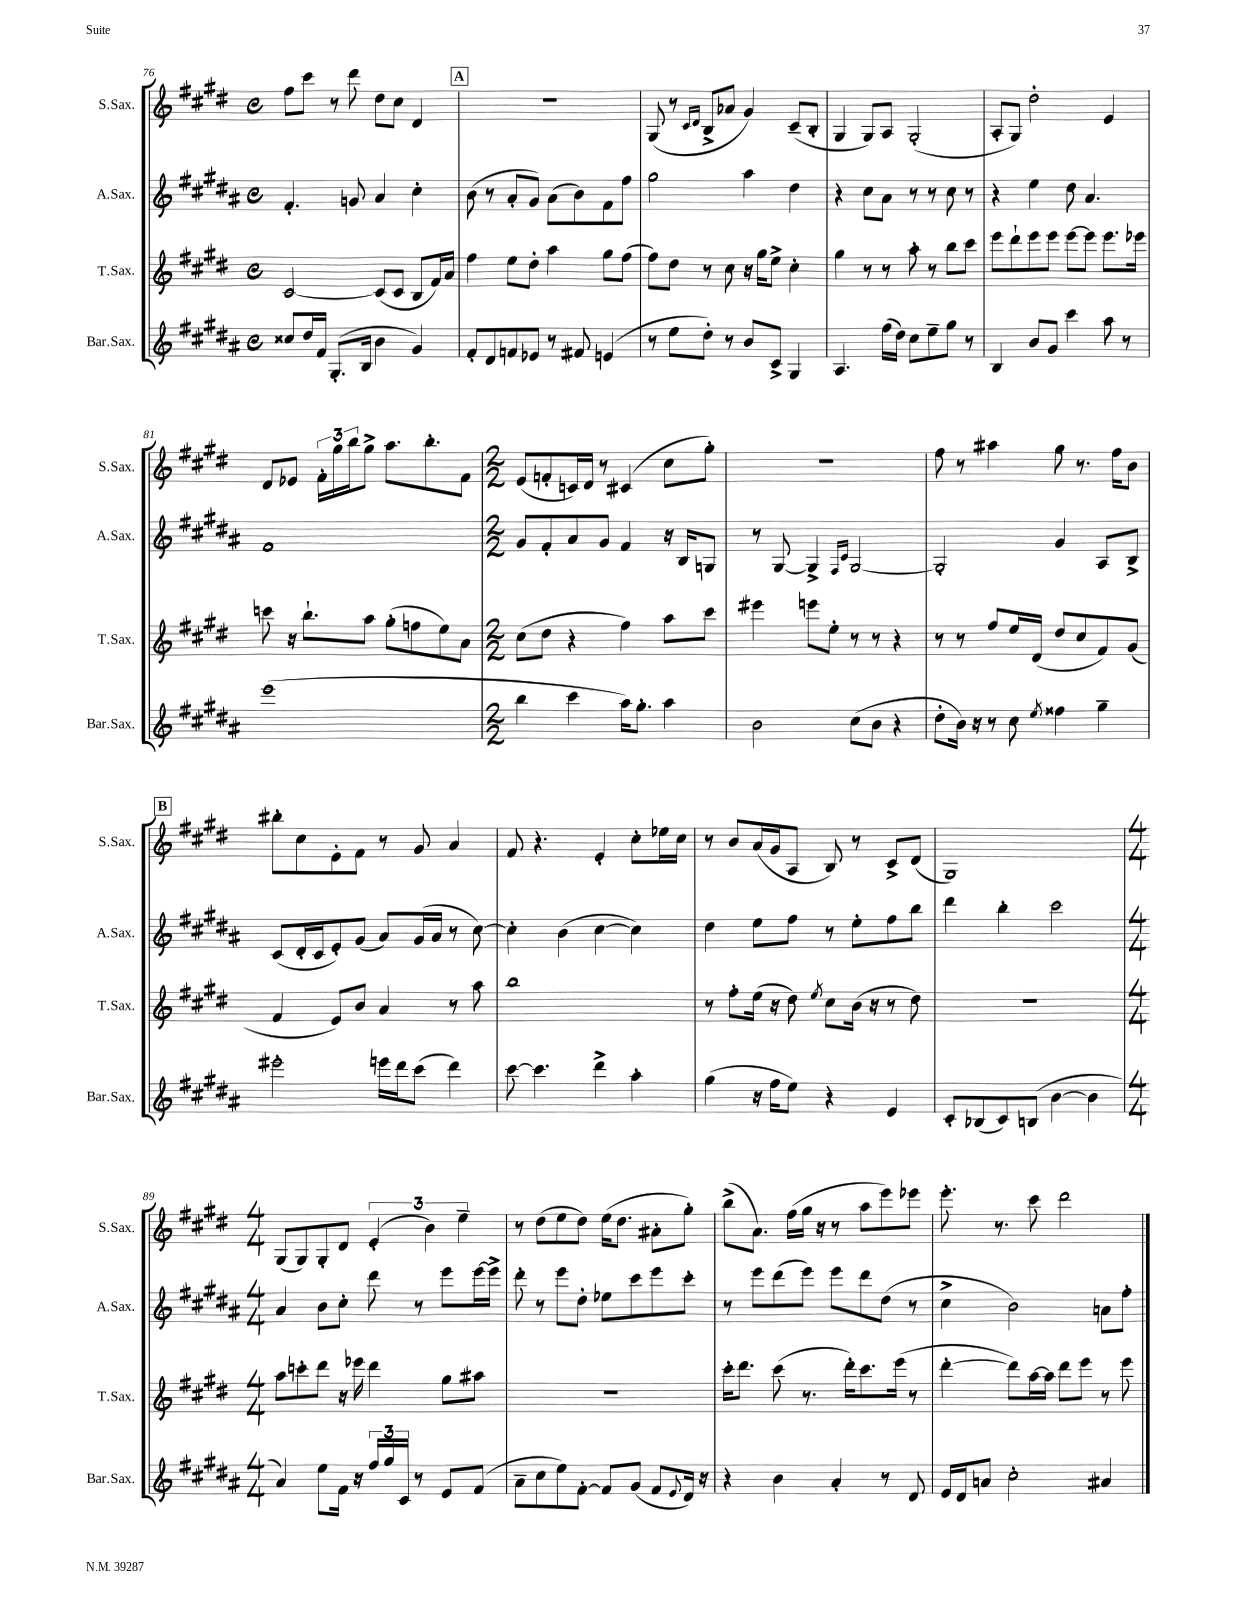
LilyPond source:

<<
\new StaffGroup <<
\new Staff = "s0" \with { instrumentName = "S.Sax." shortInstrumentName = "S.Sax." } {
    \clef treble \key e \major \defaultTimeSignature \time 4/4
    fis''8 cis'''8 r8 dis'''8 dis''8 cis''8 dis'4 |
    \mark \markup { \box "A" } R1 |
    gis8( r8 \grace { cis'16 dis'16 } b8-> aes'8 gis'4) cis'8--( b8-. |
    gis4 gis8) a8 gis2-.( |
    a8-. gis8) dis''2-. e'4 |
    dis'8 ees'8 \tuplet 3/2 { fis'16-. gis''16 b''16 } gis''8-> a''8. b''8.-. fis'8 |
    \numericTimeSignature \time 2/2 e'8( f'8-. c'16) dis'16 r8 cis'4( cis''8 gis''8-.) |
    r1 |
    fis''8 r8 ais''4 gis''8 r8. fis''16 b'8 |
    \mark \markup { \box "B" } bis''8-. cis''8 e'8-. fis'8 r8 gis'8 a'4 |
    fis'8 r4. e'4-. cis''8-. ees''16 cis''16 |
    r8 b'8 a'16( gis'16 a8 b8) r8 cis'8-> dis'8( |
    gis1) |
    \numericTimeSignature \time 4/4 gis8( gis8) gis8-. dis'8 \tuplet 3/2 { e'4-.( b'4) e''4-- } |
    r8 dis''8( e''8 dis''8) e''16( dis''8. ais'8-. gis''8-.) |
    b''8->( a'8.) fis''16( gis''16 r16 r8 a''8 e'''8) ees'''8 |
    e'''8.-. r8. cis'''8 dis'''2 \bar "|." |
}
\new Staff = "s1" \with { instrumentName = "A.Sax." shortInstrumentName = "A.Sax." } {
    \clef treble \key b \major \defaultTimeSignature \time 4/4
    fis'4.-. g'8 ais'4 cis''4-. |
    \mark \markup { \box "A" } b'8( r8 ais'8-. gis'8) ais'8( b'8) fis'8 fis''8 |
    gis''2 ais''4 dis''4 |
    r4 cis''8 ais'8 r8 r8 cis''8 r8 |
    r4 e''4 dis''8 ais'4. |
    fis'1 |
    \numericTimeSignature \time 2/2 gis'8 fis'8-. ais'8 gis'8 fis'4 r16 b16 g8 |
    r8 gis8~ gis4-> \grace { fis16 cis'16 } gis2~ |
    gis2-. gis'4 ais8 b8-> |
    \mark \markup { \box "B" } cis'8( dis'16-. cis'16 e'8-.) gis'8( ais'8) gis'16( ais'16 r8 cis''8~) |
    cis''4-. b'4( cis''4~ cis''4) |
    dis''4 e''8 fis''8 r8 e''8-. fis''8 b''8 |
    dis'''4 b''4-. cis'''2 |
    \numericTimeSignature \time 4/4 ais'4 b'8 cis''8-. dis'''8 r8 e'''8 e'''16~ e'''16-> |
    dis'''8-. r8 e'''8 dis''8-. ees''8 cis'''8 e'''8 cis'''8-. |
    r8 e'''8 dis'''8( e'''8) e'''8 dis'''8 dis''8( r8 |
    cis''4-> b'2) a'8 fis''8-. \bar "|." |
}
\new Staff = "s2" \with { instrumentName = "T.Sax." shortInstrumentName = "T.Sax." } {
    \clef treble \key e \major \defaultTimeSignature \time 4/4
    cis'2~ cis'8( cis'8 b8 fis'16) a'16 |
    \mark \markup { \box "A" } fis''4 e''8 dis''8-. a''4 gis''8 fis''8( |
    fis''8) dis''8 r8 cis''8 r16 gis''16 e''8-> cis''4-. |
    gis''4 r8 r8 a''8-. r8 b''8 cis'''8 |
    e'''8 dis'''8-! e'''8 e'''8 e'''8~ e'''8 e'''8. ees'''16 |
    c'''8 r16 b''8.-! a''8 gis''8-.( f''8 e''8) a'8 |
    \numericTimeSignature \time 2/2 cis''8( dis''8 r4 fis''4) a''8 cis'''8 |
    eis'''4 e'''8 e''8-. r8 r8 r4 |
    r8 r8 fis''8 e''16 dis'16( dis''8 cis''8 fis'8) gis'8( |
    \mark \markup { \box "B" } fis'4 e'8) b'8 a'4 r8 a''8 |
    b''1 |
    r8 fis''8-. e''16( r16 dis''8) \acciaccatura { e''8 } cis''8 b'16( r16 r8 dis''8) |
    R1 |
    \numericTimeSignature \time 4/4 a''8 c'''8-. dis'''8 r16 ees'''16 dis'''4 gis''8 ais''8 |
    R1 |
    cis'''16-. dis'''8. cis'''8( r8. dis'''16-.) cis'''8. e'''16( r8 |
    dis'''4~-. dis'''8) a''16~ a''16 dis'''8 e'''8 r8 e'''8 \bar "|." |
}
\new Staff = "s3" \with { instrumentName = "Bar.Sax." shortInstrumentName = "Bar.Sax." } {
    \clef treble \key b \major \defaultTimeSignature \time 4/4
    cisis''8 dis''16 fis'16 gis8.-.( b16 b'4 gis'4) |
    \mark \markup { \box "A" } fis'8-. dis'8 f'8 ees'8 r8 fis'8 e'4( |
    r8 e''8 dis''8-.) r8 b'8 cis'8-> gis4 |
    ais4. fis''16( dis''16) cis''8 e''8-- gis''8 r8 |
    b4 b'8 gis'8 cis'''4 ais''8 r8 |
    e'''1( |
    \numericTimeSignature \time 2/2 b''4 cis'''4 ais''16) gis''8.-. ais''4 |
    b'2 cis''8( b'8 r4 |
    dis''8-. b'16) r16 r8 cis''8 \acciaccatura { e''8 } fisis''4 gis''4-- |
    \mark \markup { \box "B" } eis'''2-. e'''16 dis'''16 cis'''8( dis'''4) |
    cis'''8~ cis'''4. dis'''4-> ais''4-. |
    gis''4( r16 fis''16 e''8) r4 e'4 |
    cis'8-. bes8( cis'8) b8( b'4~ b'4 |
    \numericTimeSignature \time 4/4 ais'4) e''8 fis'16 r16 \tuplet 3/2 { fis''16 gis''16 cis'16 } r8 e'8 fis'8( |
    ais'8-- cis''8 e''8) fis'8~-. fis'8 gis'8( fis'8 \appoggiatura { e'8 } dis'16) r16 |
    r4 b'4 ais'4-. r8 dis'8 |
    e'16 dis'16 a'8 cis''2-. ais'4 \bar "|." |
}
>>
>>
\layout { \context { \Score currentBarNumber = #76 } }
